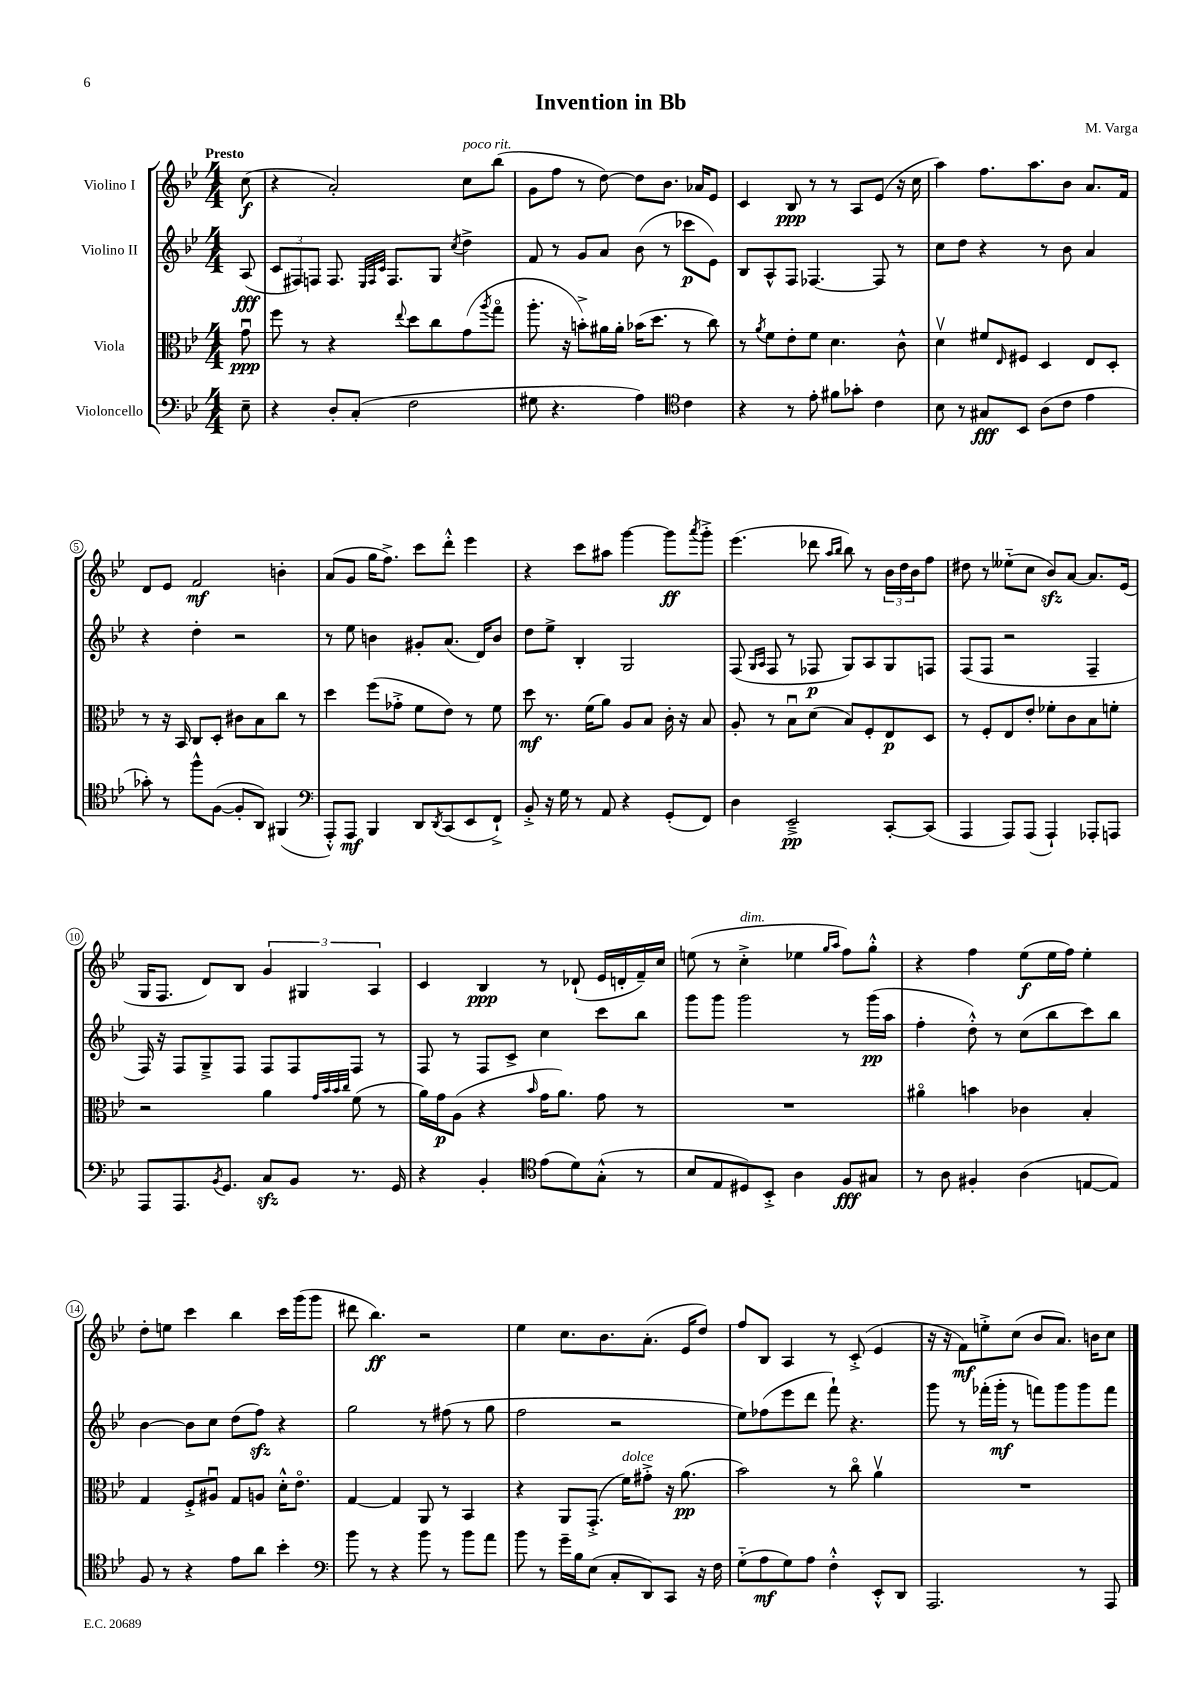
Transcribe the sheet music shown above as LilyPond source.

\header { title = "Invention in Bb" composer = "M. Varga" }
<<
\new StaffGroup <<
\new Staff = "s0" \with { instrumentName = "Violino I" } {
    \clef treble \key bes \major \numericTimeSignature \time 4/4 \partial 8 \tempo "Presto"
    c''8\f( |
    r4 a'2-.) c''8^\markup { \italic "poco rit." } bes''8( |
    g'8 f''8 r8 d''8~) d''8 bes'8. aes'16 ees'8 |
    c'4 bes8\ppp r8 r8 a8 ees'8( r16 c''16 |
    a''4) f''8. a''8. bes'8 a'8. f'16 |
    d'8 ees'8 f'2\mf b'4-. |
    a'8( g'8 g''16 f''8.->) c'''8 d'''8-.-^ ees'''4 |
    r4 c'''8 ais''8 g'''4~ g'''8\ff \acciaccatura { a'''8 } g'''8-.-> |
    ees'''4.( des'''8 \grace { a''16 bes''16 } bes''8) r8 \tuplet 3/2 { bes'16 d''16 bes'16 } f''8 |
    dis''8 r8 eeses''8-_( c''8 bes'8\sfz) a'8~ a'8. ees'16( |
    g16 f8. d'8) bes8 \tuplet 3/2 { g'4 gis4 a4 } |
    c'4 bes4\ppp r8 des'8-!( ees'16 d'16-. f'16--) c''16 |
    e''8( r8 c''4-.->^\markup { \italic "dim." } ees''4 \grace { g''16 a''16 } f''8) g''8-.-^ |
    r4 f''4 ees''8\f( ees''16 f''16) ees''4-. |
    d''8-. e''8 c'''4 bes''4 c'''16 g'''16( g'''8 |
    dis'''8 bes''4.\ff) r2 |
    ees''4 c''8. bes'8. a'8.-.( ees'16 d''8) |
    f''8 bes8 a4 r8 c'8-.->( ees'4 |
    r16 r16 f'8\mf) e''8-.-> c''8( bes'8 a'8.) b'16 c''8 \bar "|." |
}
\new Staff = "s1" \with { instrumentName = "Violino II" } {
    \clef treble \key bes \major \numericTimeSignature \time 4/4 \partial 8
    a8\fff( |
    \tuplet 3/2 { c'8 fis8) f8 } f8. \grace { ees32 f32 c'32 } f8. g8 \acciaccatura { c''8 } d''4-> |
    f'8 r8 g'8 a'8 bes'8( r8 ces'''8\p ees'8) |
    bes8 a8-^ f8 fes4.~ fes8 r8 |
    c''8 d''8 r4 r8 bes'8 a'4 |
    r4 d''4-. r2 |
    r8 ees''8 b'4 gis'8-. a'8.( d'16) b'8 |
    d''8 ees''8-> bes4-. g2 |
    f8( \grace { g16 a16 } f8 r8 fes8\p g8) a8 g8 f8 |
    f8( f8 r2 f4-- |
    f16) r16 f8 g8---> f8 f8 f8 f8 r8 |
    f8 r8 f8 c'8-> c''4 c'''8 bes''8 |
    g'''8 g'''8 g'''2 r8 g'''16\pp( a''16 |
    f''4-. d''8-.-^) r8 c''8( bes''8 c'''8) bes''8 |
    bes'4~ bes'8 c''8 d''8( f''8\sfz) r4 |
    g''2 r8 fis''8( r8 g''8 |
    f''2 r2 |
    ees''8) fes''8( ees'''8 d'''8 f'''8-!) r4. |
    g'''8 r8 fes'''16-.( g'''16-.\mf r8 f'''8) g'''8 g'''8 f'''8 \bar "|." |
}
\new Staff = "s2" \with { instrumentName = "Viola" } {
    \clef alto \key bes \major \numericTimeSignature \time 4/4 \partial 8
    g'8\downbow\ppp |
    f''8 r8 r4 \appoggiatura { ees''8 } d''8 c''8 g'8( \acciaccatura { a''8 } g''8\flageolet |
    a''8.-. r16 b'8-.->) ais'16 ais'16-. bes'16( d''8. r8 c''8) |
    r8 \acciaccatura { a'8 } f'8 ees'8-. f'8 d'4. c'8-^ |
    d'4\upbow fis'8 \grace { ees16 } fis8 d4 ees8 d8-. |
    r8 r16 bes,16 c8 d8-. cis'8 bes8 c''8 r8 |
    d''4 f''8( ges'8-.-> f'8 ees'8) r8 f'8 |
    d''8\mf r8. f'16( a'8) a8 bes8 c'16-. r16 bes8 |
    a8-. r8 bes8\downbow d'8( bes8) f8-. ees8\p d8 |
    r8 f8-. ees8 ees'8-. fes'8-. c'8 bes8 f'8-. |
    r2 a'4 \grace { g'32 bes'32 bes'32 c''32 } f'8( r8 |
    a'16) g'16\p a8( r4 \grace { bes'16 } g'16 a'8.) g'8 r8 |
    R1 |
    ais'4\flageolet b'4 ces'4 bes4-. |
    g4 f8-.-> ais8\downbow g8 a8 d'16-.-^ ees'8.\flageolet |
    g4~ g4 a,8 r8 bes,4 |
    r4 a,8 g,8.-.->( f'16^\markup { \italic "dolce" }) gis'8-.-> r16 a'8.\pp( |
    bes'2) r8 c''8\flageolet a'4\upbow |
    R1 \bar "|." |
}
\new Staff = "s3" \with { instrumentName = "Violoncello" } {
    \clef bass \key bes \major \numericTimeSignature \time 4/4 \partial 8
    ees8-- |
    r4 d8-. c8-.( f2 |
    gis8 r4. a4) \clef tenor c'4 |
    r4 r8 ees'8-. fis'8 ges'8-. c'4 |
    bes8 r8 gis8\fff bes,8 a8( c'8 ees'4 |
    ges'8-.) r8 f''8-^ f8~( f8-. a,8) fis,4( |
    \clef bass a,,8-.-^) a,,8\mf bes,,4 d,8 \acciaccatura { d,8 } c,8( ees,8 f,8-!->) |
    bes,8-.-> r16 g16 r8 a,8 r4 g,8-.( f,8) |
    d4 ees,2--->\pp c,8~-. c,8( |
    a,,4 a,,8) a,,8( a,,4-!) aes,,8-. a,,8 |
    a,,8 a,,8. \acciaccatura { bes,8 } g,8. c8\sfz bes,8 r8. g,16 |
    r4 bes,4-. \clef tenor ees'8( d'8) g8-.-^( r8 |
    bes8 ees8 dis8) bes,8-.-> a4 f8\fff gis8 |
    r8 a8 fis4-. a4( e8~ e8) |
    f8 r8 r4 ees'8 a'8 bes'4-. |
    \clef bass bes'8 r8 r4 bes'8 r8 bes'8 a'8 |
    bes'8 r8 g'16-- bes16 ees8( c8-. d,8) c,8 r16 f16 |
    g8-_( a8\mf g8) a8 f4-.-^ ees,8-.-^ d,8 |
    a,,2. r8 a,,8 \bar "|." |
}
>>
>>
\layout { \context { \Score \override BarNumber.stencil = #(make-stencil-circler 0.1 0.3 ly:text-interface::print) } }
